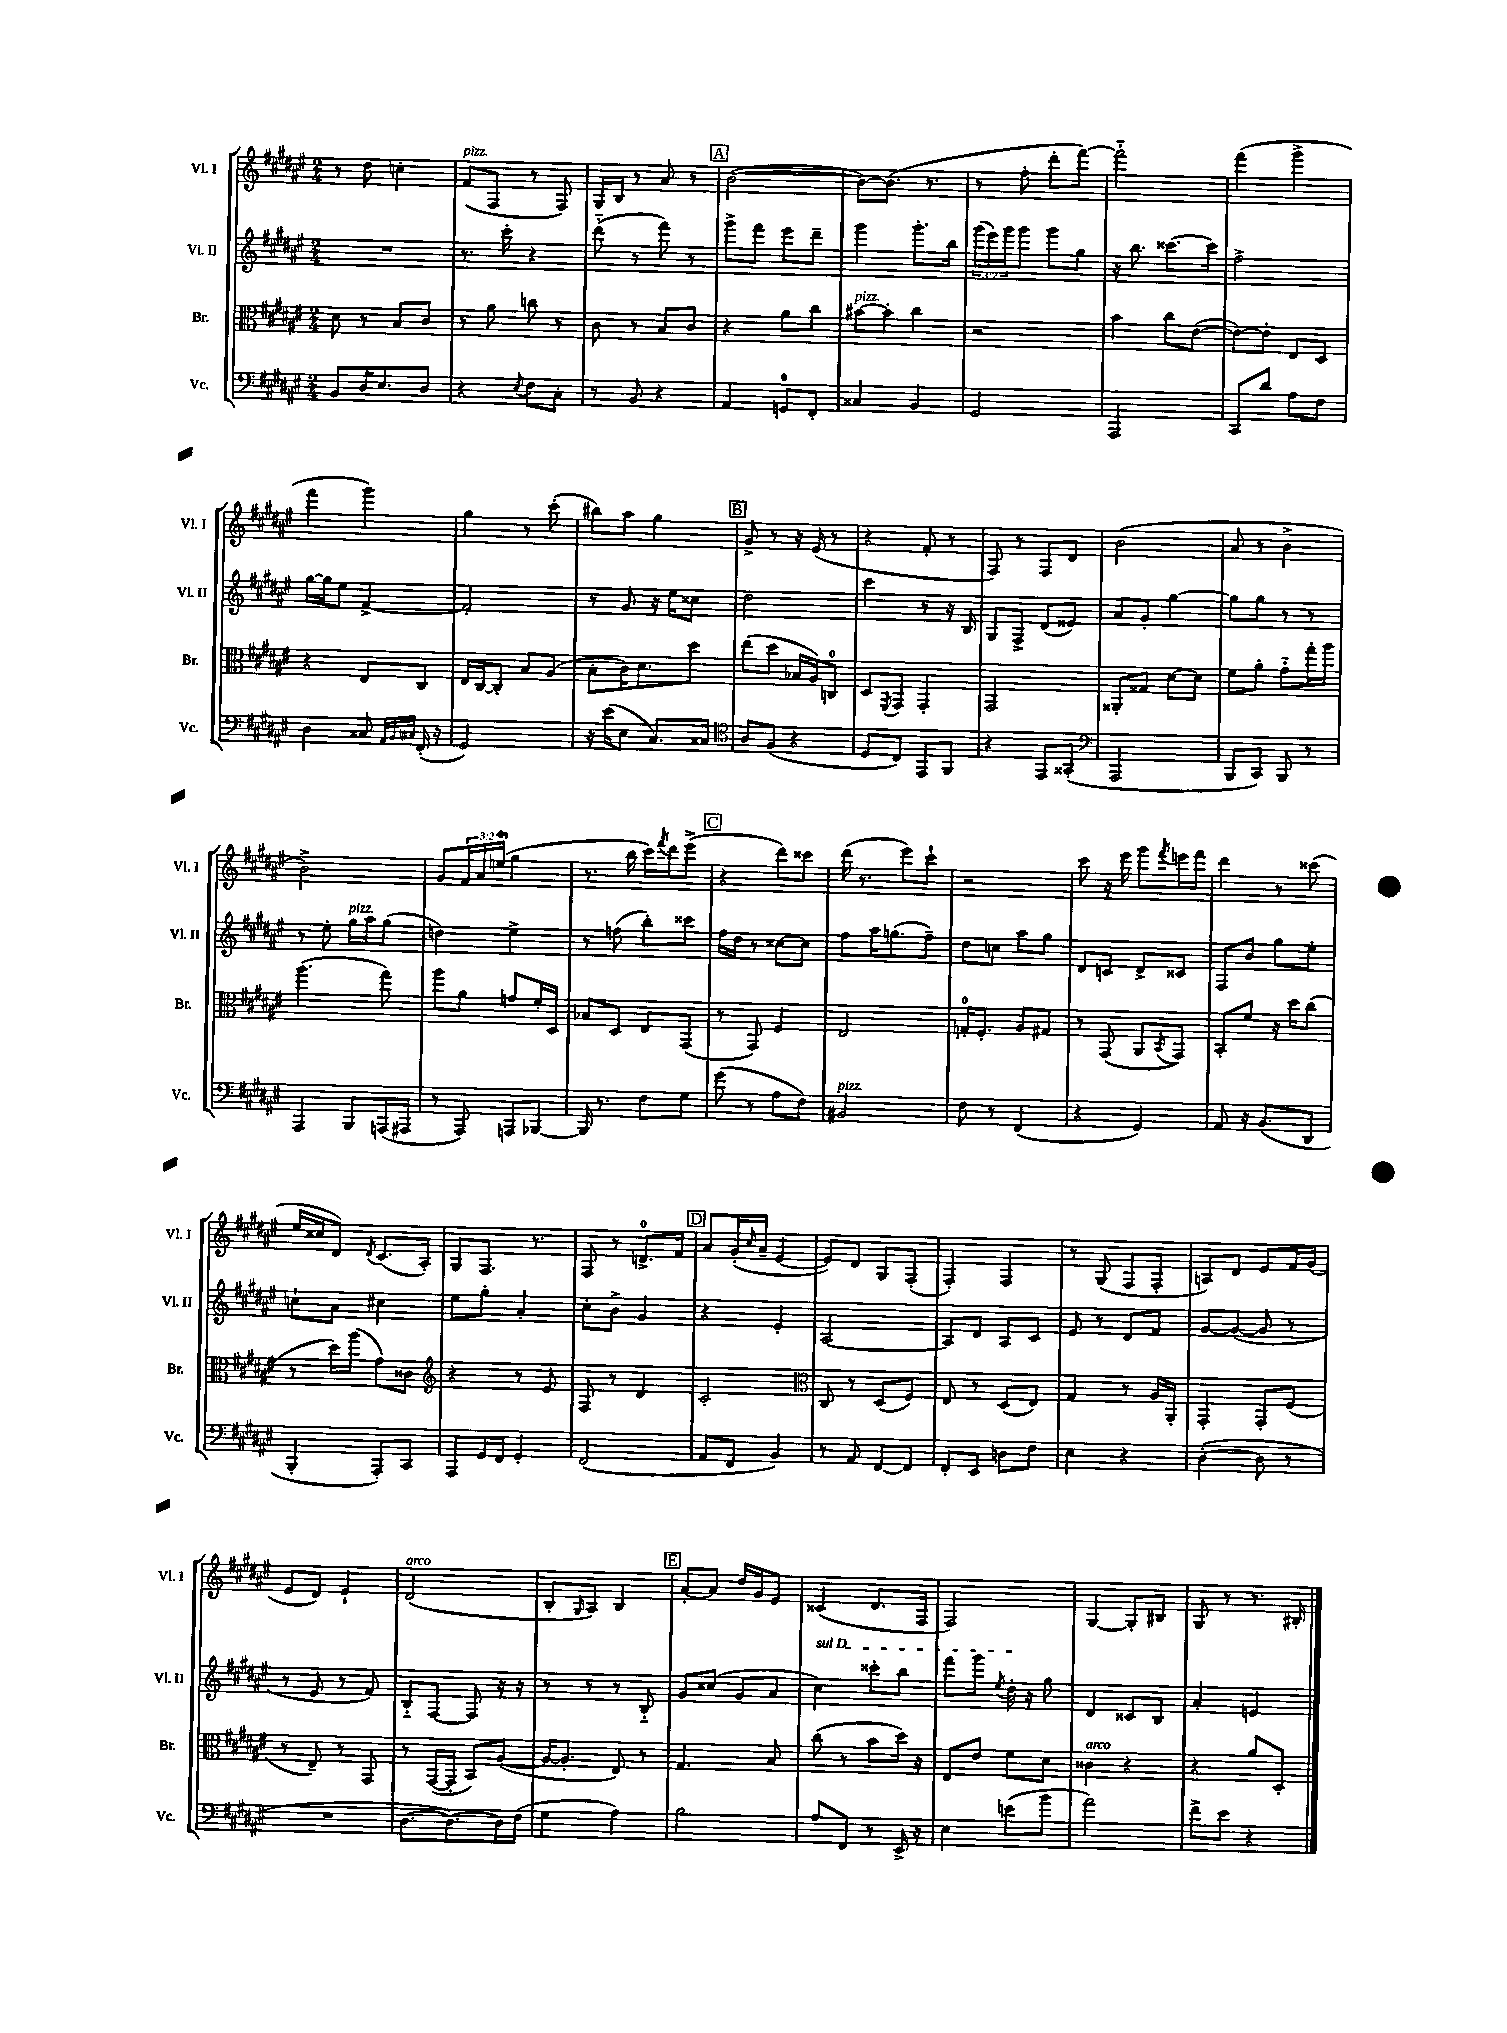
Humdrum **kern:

**kern	**kern	**kern	**kern
*part4	*part3	*part2	*part1
*staff4	*staff3	*staff2	*staff1
*I"Vc.	*I"Br.	*I"Vl. II	*I"Vl. I
*I'Vc.	*I'Br.	*I'Vl. II	*I'Vl. I
*clefF4	*clefC3	*clefG2	*clefG2
*k[f#c#g#d#a#e#]	*k[f#c#g#d#a#e#]	*k[f#c#g#d#a#e#]	*k[f#c#g#d#a#e#]
*M2/4	*M2/4	*M2/4	*M2/4
=2	=2	=2	=2
8BB/L	8d#\	2r	8r
16D#/K	8r	.	8dd#\
8.E#/	.	.	.
.	8B/L	.	4ccn'\
8D#/J	8c#/J	.	.
=3	=3	=3	=3
!	!	!	!LO:TX:a:i:t=pizz.
4r	8r	8.r	(8f#/L
.	8a#\	.	8F#/J
.	.	16ccc#'\	.
8qE#/	.	.	.
8F#\L	8ccn\	4r	8r
8C#'\J	8r	.	8F#/)
=4	=4	=4	=4
8r	8c#\	(8ddd#\	16G#/LL
.	.	.	16B/JJ
8BB/	8r	8r	8r
4r	8B/L	8fff#\)	8a#/
.	8c#/J	8r	8r
!!LO:REH:place=s1:t=A
=5	=5	=5	=5
4AA#/	4r	8ggg#^\L	([2b\
.	.	8fff#\J	.
8GGn/L	8a#\L	8eee#\L	.
8FF#'/J	8cc#\J	8ddd#~\J	.
=6	=6	=6	=6
!	!LO:TX:a:i:t=pizz.	!	!
4C##X/	[8b#X\L	4ggg#\	8b\L_)
.	8b#'\J]	.	(8.b\J]
4BB/	4cc#\	8.ggg#'\L	.
.	.	.	8.r
.	.	16bb\Jk	.
=7	=7	=7	=7
2GG#/	2r	(24ggg#\LL	8r
.	.	24eee#\)	.
.	.	24ggg#\J	.
.	.	8ggg#\J	8ff#'\
.	.	8ggg#\L	8ddd#'\L
.	.	8gg#\J	[8fff#\J)
=8	=8	=8	=8
2AAA#/	4b\	16r	2fff#\]
.	.	8.bb\	.
.	8cc#\L	[8.ccc##X\L	.
.	([8e#\J	.	.
.	.	16ccc##\Jk]	.
=9	=9	=9	=9
8CC#/L	8e#\L_)	2ff#^\	(4fff#\
8d#/J	8e#'\J]	.	.
8A#\L	8E#/L	.	4ggg#^\
8F#\J	8D#/J	.	.
!!LO:LB:g=z
=10	=10	=10	=10
4D#\	4r	[16gg#\LL	4fff#\
.	.	16gg#\J]	.
.	.	8ee#\J	.
8C##X/	8E#/L	[4f#^/	4ggg#\)
32qqAA#/LLL	.	.	.
32qqBB/	.	.	.
32qqC#X/JJJ	.	.	.
(16FF#'/	8C#/J	.	.
16r	.	.	.
=11	=11	=11	=11
2GG#/)	16E#/LL	2f#'/]	4gg#\
.	[16C#/J	.	.
.	8C#'/J]	.	.
.	8B/L	.	8r
.	(8A#/J	.	(8ccc#'\
=12	=12	=12	=12
16r	8B'\L	8r	8bb#X\L)
(16e#\KL	.	.	.
8E#\J	16c#\K)	8g#/	8aa#\J
.	8.d#\	.	.
8.C#/L)	.	16r	4gg#\
.	.	16ee#\KL	.
.	8dd#\J	8cc##X\J	.
16C##X/Jk	.	.	.
!!LO:REH:place=s1:t=B
=13	=13	=13	=13
*clefC4	*	*	*
8A#/L	(8ee#\L	2dd#\	8g#^/
(8F#/J	8dd#\J	.	8r
4r	16B-X/LL	.	16r
.	16A#/J)	.	(16e#/
.	8Cn/J	.	8r
=14	=14	=14	=14
8D#/L	8D#/L	4ccc#\	4r
.	8qFF#/	.	.
8C#/J)	8GG#/J	.	.
8EE#/L	4GG#'/	8r	8f#'/
8FF#/J	.	16r	8r
.	.	16B/	.
=15	=15	=15	=15
4r	2GG#/	8G#/L	8F#/)
.	.	8F#^/J	8r
8EE#/L	.	(8d#/L	8F#/L
(8GG##X'/J	.	8e##X/J)	8d#/J
=16	=16	=16	=16
*clefF4	*	*	*
2AAA#/	8AA##X'/L	8a#/L	(2b\
.	8G##X/J	8g#'/J	.
.	[8d#\L	[4gg#\	.
.	8d#\J]	.	.
=17	=17	=17	=17
8BBB/L	8f#\L	8gg#\L]	8a#/
8CC#/J)	8a#'\J	8gg#\J	8r
8BBB/	8g#\L	8r	4b^\
8r	16gg#'\L	8r	.
.	16aa#\JJ	.	.
!!LO:LB:g=z
=18	=18	=18	=18
4AAA#/	(4.aa#\	8r	2b^\)
.	.	8ee#'\	.
!	!	!LO:TX:a:i:t=pizz.	!
8BBB/L	.	16gg#\LL	.
.	.	16aa#\J	.
(16AAAn/L	8gg#\)	(8gg#\J	.
16AAA#X/JJ	.	.	.
=19	=19	=19	=19
8r	8aa#\L	4ddn\)	8g#/L
8AAA#/)	8a#\J	.	24f#/L
.	.	.	24a#/
.	.	.	(24een/JJ
8AAAn/L	8gn/L	4ee#^\	4gg#\
[8BBB-X/J	16f#'/L	.	.
.	16D#/JJ	.	.
=20	=20	=20	=20
16BBB-/]	8B-X/L	8r	8.r
8.r	.	.	.
.	8D#/J	(8ffn\	.
.	.	.	16bb\
8F#\L	8E#/L	8bb'\L)	16ccc#\LL)
.	.	.	8qfff#/
.	.	.	16ddd#\J
8G#\J	(8GG#/J	8ccc##X\J	(8eee#^\J
!!LO:REH:place=s1:t=C
=21	=21	=21	=21
(8g#\	8r	16ff#\LL	4r
.	.	16dd#\JJ	.
8r	8GG#/)	8r	.
8A#\L	4F#/	[8cc##X\L	8ddd#\L)
8F#\J)	.	8cc##\J]	8ccc##X\J
=22	=22	=22	=22
!LO:TX:a:i:t=pizz.	!	!	!
2BB#X/	2E#/	8ff#\L	(16ddd#\
.	.	.	8.r
.	.	16aa#\K	.
.	.	(8.ggn\	.
.	.	.	8eee#\L)
.	.	8ff#~\J)	8ccc#`\J
=23	=23	=23	=23
8F#\	16Gn'/KL	8dd#\L	2r
.	8.F#'/J	.	.
8r	.	8ccn\J	.
(4FF#/	8A#/L	8aa#\L	.
.	8G#X/J	8gg#\J	.
=24	=24	=24	=24
4r	8r	8d#/L	8ccc#\
.	(8GG#/	8cn/J	16r
.	.	.	16eee#\
4GG#/)	8AA#/L	8d#^/L	8ggg#\L
.	8qBB/	.	8qfff#/
.	8GG#/J)	8c##X/J	16eeen\L
.	.	.	16fff#\JJ
=25	=25	=25	=25
8AA#/	8BB'/L	8F#/L	4ddd#\
16r	8f#/J	8b/J	.
(8.BB/L	.	.	.
.	16r	8gg#\L	8r
.	16dd#\KL	.	.
8DD#/J	(8cc#\J	8ee#'\J	(8ccc##X\
!!LO:LB:g=z
=26	=26	=26	=26
4BBB'/	8r	8ccn`\L	16ee#/LL
.	.	.	16cc##X/J
.	16dd#\LL)	8a#\J	8d#/J)
.	(16aa#\JJ	.	.
.	.	.	8qd#/
8AAA#'/L)	8g#\L)	4cc#X\	(8.c#/L
8CC#/J	8c##X\J	.	.
.	.	.	16A#'/Jk)
=27	=27	=27	=27
*	*clefG2	*	*
8AAA#/L	4r	8ee#\L	8G#/L
16GG#/L	.	8gg#'\J	8.F#/J
16FF#/JJ	.	.	.
4GG#'/	8r	4a#'/	.
.	.	.	8.r
.	8e#/	.	.
=28	=28	=28	=28
(2FF#/	8F#/	8cc#'\L	8F#/
.	8r	8b^\J	8r
.	4d#/	4g#/	8.dn^/L
.	.	.	16f#/Jk
!!LO:REH:place=s1:t=D
=29	=29	=29	=29
8AA#/L	2c#'/	4r	8a#/L
8FF#/J	.	.	(16g#'/L
.	.	.	16qqcc#/
.	.	.	16a#~/JJ
4BB/)	.	4e#'/	[4e#/
=30	=30	=30	=30
*	*clefC3	*	*
8r	8C#/	[2A#/	8e#/L])
8AA#/	8r	.	8d#/J
[8FF#/L	(8D#/L	.	8G#/L
8FF#/J]	8F#/J)	.	(8F#'/J
=31	=31	=31	=31
8FF#'/L	8E#/	8A#/L]	4F#'/)
8EE#/J	8r	8d#/J	.
8Dn\L	(8D#/L	8A#/L	4F#/
8F#\J	8E#/J)	8c#/J	.
=32	=32	=32	=32
4E#\	4G#/	8e#/	8r
.	.	8r	(8G#/
4r	8r	8d#/L	8F#/L
.	16A#/LL	8f#/J	8F#'/J
.	16AA#'/JJ	.	.
=33	=33	=33	=33
([4D#'\	4GG#'/	[8g#/L	8An/L)
.	.	(8g#/J_	8d#/J
8D#\]	8GG#'/L	8g#/]	8e#/L
8r	(8F#/J	8r	16f#/L
.	.	.	(16g#/JJ
!!LO:LB:g=z
=34	=34	=34	=34
2r	8r	8r	8e#/L
.	8E#~/)	8e#/	8d#/J)
.	8r	8r	4e#`/
.	8GG#/	8f#/)	.
=35	=35	=35	=35
!	!	!	!LO:TX:a:i:t=arco
[8.D#\L	8r	8B/L	(2d#/
.	([16GG#/LL	[8F#/J	.
8.D#\_)	16GG#'/JJ]	.	.
.	8BB/L)	8F#/]	.
16D#\L]	([8A#/J	16r	.
(16F#\JJ	.	16r	.
=36	=36	=36	=36
4G#\	16A#/KL_	8r	8B'/L
.	8.A#'/J]	.	.
.	.	.	16qqG#/
.	.	8r	8A#/J)
4A#\)	8E#/)	8r	4B/
.	8r	8B/	.
!!LO:REH:place=s1:t=E
=37	=37	=37	=37
2B\	4.G#/	8g#/L	[8a#'/L
.	.	(8cc##X/J	8a#/J]
.	.	8g#/L	16dd#/LL
.	.	.	16g#/J
.	8B/	8a#/J	8e#/J
=38	=38	=38	=38
!	!	!LO:TX:a:i:t=sul D	!
8A#/L	(8cc#\	4cc#\)	(4c##X/
8FF#/J	8r	.	.
8r	8b\L	8ccc##X'\L	8.d#/L
16EE#^/	16dd#\Jk)	8bb\J	.
16r	16r	.	16F#/Jk
=39	=39	=39	=39
4E#\	8E#/L	8fff#\L	2F#/)
.	8e#/J	8ggg#\J	.
.	.	8qee#/	.
(8en\L	8f#\L	16dd#'\	.
.	.	16r	.
8b\J	8d#\J	8gg#\	.
=40	=40	=40	=40
!	!LO:TX:a:i:t=arco	!	!
2a#\)	4c##X\	4d#/	[4G#/
.	4r	8c##X/L	8G#'/L]
.	.	8B/J	8B#X/J
=41	=41	=41	=41
8f#^\L	4r	4a#'/	8G#/
8e#\J	.	.	8r
4r	8a#/L	4en/	8.r
.	8D#'/J	.	.
.	.	.	16B#X'/
==	==	==	==
*-	*-	*-	*-
